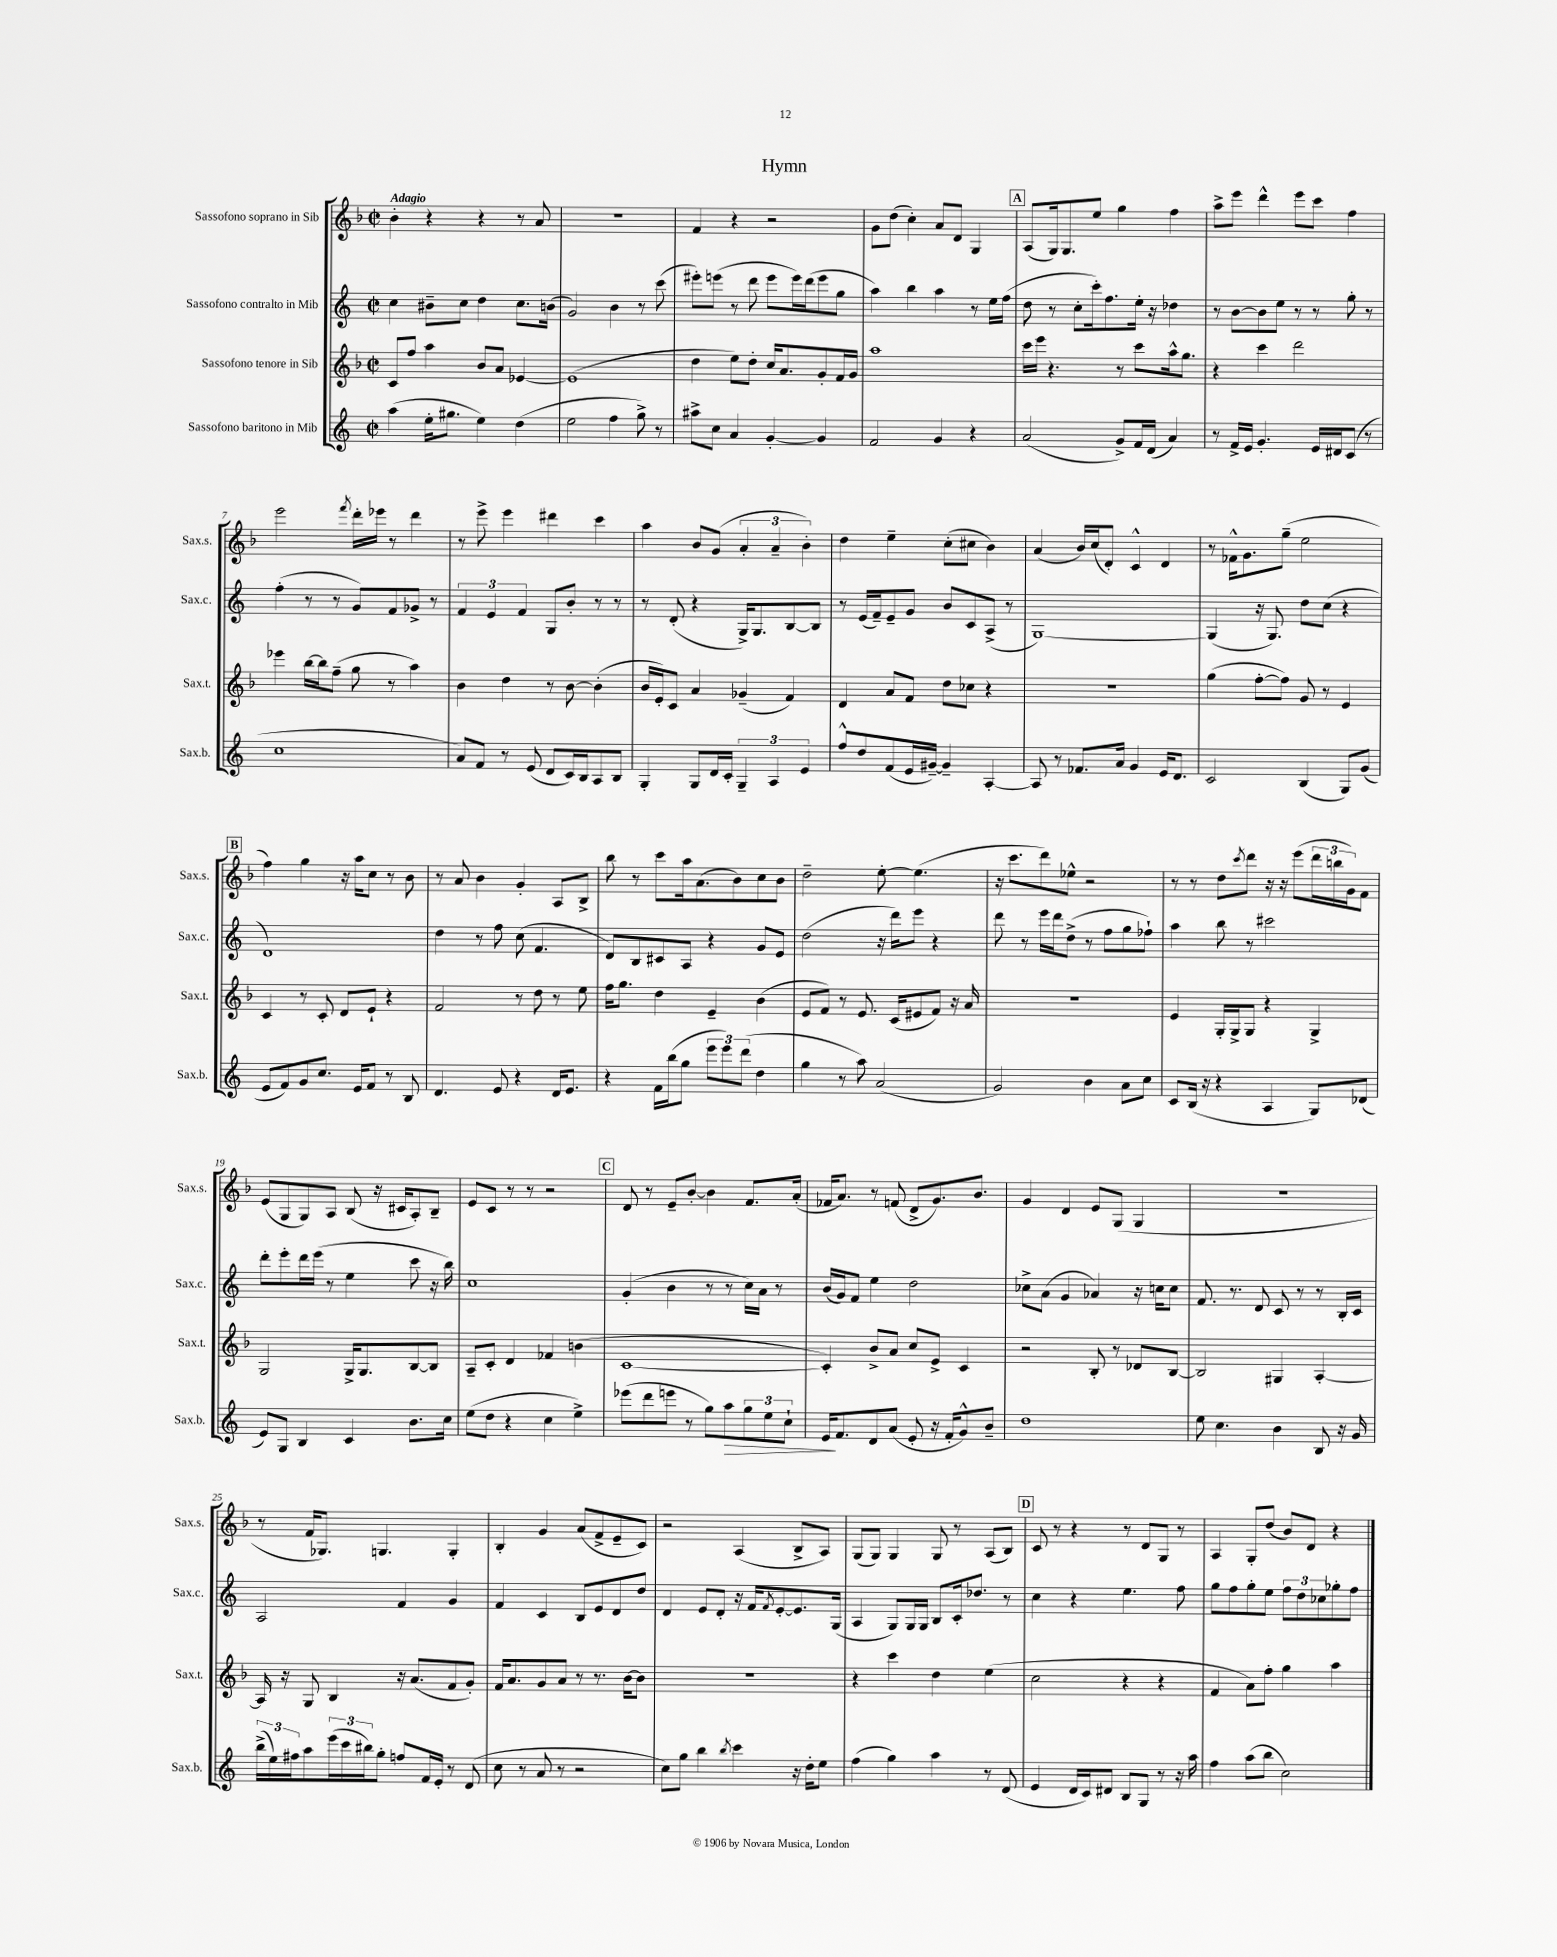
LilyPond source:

\header { title = "Hymn" }
<<
\new StaffGroup <<
\new Staff = "s0" \with { instrumentName = "Sassofono soprano in Sib" shortInstrumentName = "Sax.s." } {
    \clef treble \key f \major \defaultTimeSignature \time 2/2 \tempo "Adagio"
    bes'4-. r4 r4 r8 a'8 |
    r1 |
    f'4 r4 r2 |
    g'8 d''8( c''4-.) a'8 d'8 g4 |
    \mark \markup { \box "A" } a8( g16) g8. e''8 g''4 f''4 |
    a''8-> e'''8 d'''4-^ e'''8 c'''8 f''4 |
    e'''2 \acciaccatura { f'''8 } d'''16-. ees'''16 r8 d'''4 |
    r8 e'''8-> e'''4 dis'''4 c'''4 |
    a''4 bes'8 g'8( \tuplet 3/2 { a'4-. a'4-- bes'4-.) } |
    d''4 e''4-- c''8-.( cis''8 bes'4) |
    a'4( bes'16) c''16( d'8-.) c'4-^ d'4 |
    r8 fes'16-^ g'8. g''8--( e''2 |
    \mark \markup { \box "B" } f''4) g''4 r16 a''16 c''8 r8 bes'8 |
    r8 a'8 bes'4 g'4-. a8 bes8-> |
    bes''8 r8 c'''8 a''16 a'8.( bes'8) c''8 bes'8 |
    d''2-- e''8~-. e''4.( |
    r16 c'''8. d'''8) ees''8-^ r2 |
    r8 r8 d''8 \acciaccatura { c'''8 } d'''8 r16 r16 e'''8( \tuplet 3/2 { d'''16 b''16 g'16) } f'8 |
    e'8( g8 g8) a8 bes8( r16 cis'16 a8-.) bes8-- |
    e'8 c'8 r8 r8 r2 |
    \mark \markup { \box "C" } d'8 r8 e'8-- bes'8~-. bes'4 f'8. a'16-.( |
    fes'16 a'8.) r8 f'8( d'8-> g'8.) bes'8. |
    g'4 d'4 e'8 g8( g4 |
    r1 |
    r8 f'16 ges8.) g4. g4-. |
    bes4-. g'4 a'8( f'8-> e'8-- c'8) |
    r2 a4( bes8-> a8) |
    g8( g8) g4 g8 r8 a8( bes8) |
    \mark \markup { \box "D" } c'8 r8 r4 r8 d'8 g8 r8 |
    a4 g8-. d''8( bes'8) d'8 r4 \bar "|." |
}
\new Staff = "s1" \with { instrumentName = "Sassofono contralto in Mib" shortInstrumentName = "Sax.c." } {
    \clef treble \key c \major \defaultTimeSignature \time 2/2
    c''4 bis'8-- c''8 d''4 c''8. b'16( |
    g'2) b'4 r8 c'''8( |
    eis'''8-.) e'''8( r8 d'''8 e'''8 e'''16) d'''16( e'''8 g''8 |
    a''4) b''4 a''4 r8 e''16 f''16( |
    \mark \markup { \box "A" } d''8 r8 c''8-. c'''16-.) f''8. e''16-. r16 des''4 |
    r8 b'8~ b'8 e''8 r8 r8 g''8-. r8 |
    f''4-.( r8 r8 g'8) f'8 ges'8-> r8 |
    \tuplet 3/2 { f'4 e'4 f'4 } g8 b'8-. r8 r8 |
    r8 d'8-.( r4 g16->) g8. b8~ b8 |
    r8 e'16( f'16--) e'8-- g'8 b'8 c'8 a8->( r8 |
    g1~) |
    g4( r16 g8.) d''8 c''8( r4 |
    \mark \markup { \box "B" } d'1) |
    d''4 r8 f''8 c''8( f'4. |
    d'8) b8 cis'8 a8 r4 g'8 e'8 |
    d''2( r16 d'''16) e'''8 r4 |
    d'''8 r8 e'''16 d'''16 d''8->( r8 f''8 g''8 fes''8-!) |
    a''4 b''8 r8 cis'''2 |
    d'''8-. e'''8-. d'''16 e'''16( r8 e''4 c'''8 r16 b''16) |
    c''1 |
    \mark \markup { \box "C" } g'4-.( b'4 r8 r8 c''16) a'16 r8 |
    b'16( g'16) f'8 e''4 d''2 |
    ces''8-> a'8( g'4 aes'4) r16 c''16 c''8 |
    f'8. r8. d'8 c'8 r8 r8 b16-. c'16 |
    a2 f'4 g'4 |
    f'4 c'4 b8 e'8 d'8 d''8 |
    d'4 e'8 d'8-. r16 f'16 \acciaccatura { f'8 } e'8~-. e'8. g16( |
    a4 g8) g16 g16 b8 c'16-. des''8. r8 |
    \mark \markup { \box "D" } c''4 r4 e''4. f''8 |
    g''8 f''8 g''8-. e''8 \tuplet 3/2 { f''8 d''8 ces''8 } ges''8-. f''8 \bar "|." |
}
\new Staff = "s2" \with { instrumentName = "Sassofono tenore in Sib" shortInstrumentName = "Sax.t." } {
    \clef treble \key f \major \defaultTimeSignature \time 2/2
    c'8 f''8 a''4 bes'8 a'8 ees'4~ |
    ees'1( |
    d''4 e''8) d''8-. c''16 a'8. g'8-. f'16 g'16 |
    a''1 |
    \mark \markup { \box "A" } c'''16 e'''16 r4. r8 c'''8 a''16-^ g''8. |
    r4 c'''4 d'''2 |
    ees'''4 bes''16~ bes''16 f''8--( g''8 r8 a''4) |
    bes'4 d''4 r8 bes'8~ bes'4-.( |
    bes'16 e'16-.) c'8 a'4 ges'4--( f'4) |
    d'4 a'8 f'8 d''8 ces''8 r4 |
    R1 |
    g''4( f''8~-. f''8) g'8 r8 e'4 |
    \mark \markup { \box "B" } c'4 r8 c'8-. d'8 e'8-! r4 |
    f'2 r8 d''8 r8 e''8 |
    f''16 g''8. d''4 e'4-- bes'4( |
    e'8 f'8) r8 e'8. c'16( eis'8 f'8) r16 a'16 |
    R1 |
    e'4 g16-. g16-> g8 r4 g4-> |
    g2 g16-> g8. bes8~ bes8 |
    a8-- c'8-. d'4 fes'4 b'4( |
    \mark \markup { \box "C" } c'1~ |
    c'4-.) bes'8-> a'8 c''8 e'8-> c'4 |
    r2 bes8-. r8 des'8 bes8~ |
    bes2 gis4 a4~-. |
    a16 r16 g8 bes4 r16 a'8.( f'8 g'8-.) |
    f'16 a'8. g'8 a'8 r8 r8. bes'16~ bes'8 |
    R1 |
    r4 c'''4 d''4 e''4( |
    \mark \markup { \box "D" } c''2 r4 r4 |
    f'4 a'8) f''8-. g''4 a''4 \bar "|." |
}
\new Staff = "s3" \with { instrumentName = "Sassofono baritono in Mib" shortInstrumentName = "Sax.b." } {
    \clef treble \key c \major \defaultTimeSignature \time 2/2
    a''4( e''16-. gis''8. e''4) d''4( |
    e''2 f''4 g''8->) r8 |
    ais''8-> c''8 a'4 g'4~-. g'4 |
    f'2 g'4 r4 |
    \mark \markup { \box "A" } a'2( g'8->) f'16 d'16( a'4) |
    r8 f'16-> e'16 g'4.-. e'16 dis'16 c'8( r8 |
    c''1 |
    a'8) f'8 r8 e'8( d'8 c'16) b16 a8 b8 |
    g4-. g8 d'16 c'16-. \tuplet 3/2 { g4-- a4 e'4 } |
    f''8-^ d''8 f'8( e'16 gis'16~--) gis'4-- a4~-. |
    a8 r8 fes'8. a'16 g'4 e'16 d'8. |
    c'2 b4( g8) g'8( |
    \mark \markup { \box "B" } e'8 f'8) g'8 c''8. e'16 f'8 r8 b8 |
    d'4. e'8 r4 d'16 e'8. |
    r4 f'16 b''16( g''8 \tuplet 3/2 { e'''8 e'''8) d'''8( } d''4 |
    g''4 r8 a''8) a'2( |
    g'2) b'4 a'8 c''8 |
    c'8 b16( r16 r4 a4 g8) des'8( |
    e'8) g8 b4 c'4 b'8. c''16 |
    e''8( d''8 r4 c''4 e''4->) |
    \mark \markup { \box "C" } ees'''8( d'''8 e'''8 r8 g''8) a''8\> \tuplet 3/2 { g''8 e''8 c''8-! } |
    e'16\! f'8. d'8 a'8( e'8-. r16 f'16-. g'8-^) b'8-- |
    d''1 |
    e''8 c''4. b'4 b8 r16 g'16 |
    \tuplet 3/2 { b''16->( e''16) fis''16 } a''8 \tuplet 3/2 { e'''16( c'''16 bis''16) } g''8-. f''8 f'16 e'16-. r8 d'8( |
    c''8 r8 a'8 r8 r2 |
    c''8) g''8 b''4 \acciaccatura { b''8 } c'''4 r16 d''16-. e''8 |
    f''4( g''4) a''4 r8 d'8( |
    \mark \markup { \box "D" } e'4 d'16 c'16) dis'8 b8 g8 r8 r16 a''16 |
    f''4 a''8( b''8 c''2) \bar "|." |
}
>>
>>
